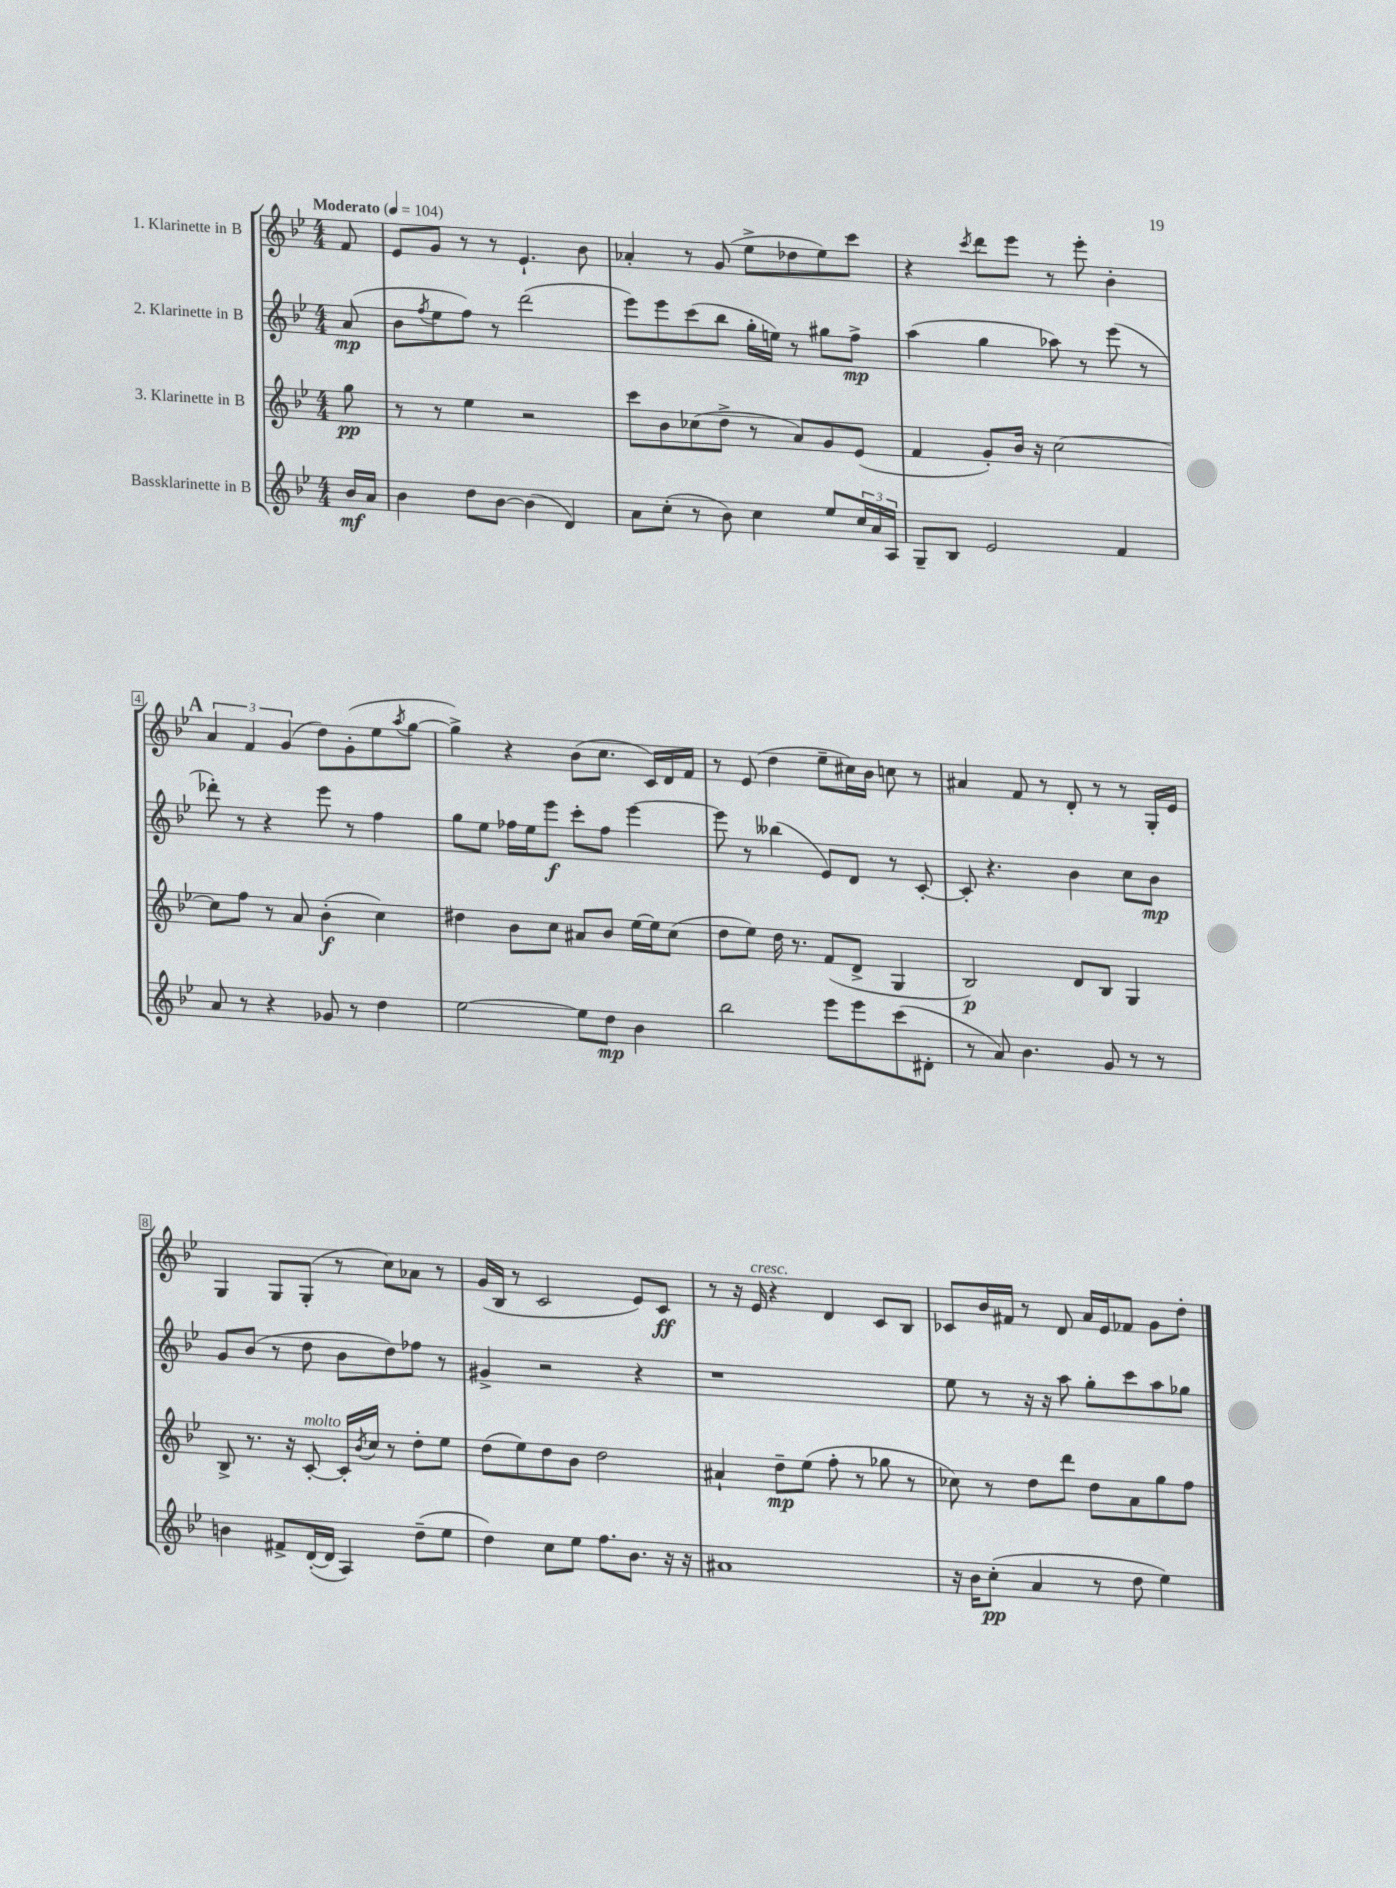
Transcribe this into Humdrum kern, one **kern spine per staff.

**kern	**kern	**kern	**kern
*staff4	*staff3	*staff2	*staff1
*clefG2	*clefG2	*clefG2	*clefG2
*k[b-e-]	*k[b-e-]	*k[b-e-]	*k[b-e-]
*M4/4	*M4/4	*M4/4	*M4/4
*MM104	*MM104	*MM104	*MM104
16b-/LL	8gg\	(8a/	8f/
16a/JJ	.	.	.
=	=	=	=
4b-\	8r	8b-\L	8e-/L
.	.	8qff/	.
.	8r	8ee-\	8g/J
8dd\L	4ee-\	8ff\J)	8r
[8b-\J	.	8r	8r
(4b-\]	2r	(2ddd\	4.e-`/
4d/)	.	.	.
.	.	.	8b-\
=	=	=	=
8a\L	8ccc\L	8eee-\L)	4a-'/
(8cc'\J	8b-\	8eee-\	.
8r	(8cc-\	(8ccc\	8r
8b-\)	8dd^\J	8bb-\J	(8g/
4cc\	8r	16gg'\LL	8ee-^\L
.	.	16ee\JJ)	.
.	8a/L)	8r	8dd-\
8ee-/L	8g/	8gg#\L	8ee-\)
24cc/L	(8e-/J	8ff^\J	8ccc\J
24a/	.	.	.
24A/JJ	.	.	.
=	=	=	=
8G~/L	4f/	(4aa\	4r
8B-/J	.	.	.
.	.	.	8qccc/
2e-/	8g'/L)	4gg\	8ddd\L
.	16b-/Jk	.	8eee-\J
.	16r	.	.
.	[2cc\	8aa-\)	8r
.	.	8r	8eee-'\
4f/	.	(8eee-\	4b-'\
.	.	8r	.
=	=	=	=
8a/	8cc\]L	8ddd-'\)	6a/
8r	8ff\J	8r	.
.	.	.	6f/
4r	8r	4r	.
.	.	.	(6g/
.	8a/	.	.
8g-/	(4b-'\	8eee-\	8dd\L)
8r	.	8r	(8g'\
4dd\	4cc\)	4ff\	8ee-\
.	.	.	8qaa/
.	.	.	[8gg\J
=	=	=	=
[2ee-\	4dd#\	8gg\L	4gg^\])
.	.	8ee-\J	.
.	8b-\L	16ff-\LL	4r
.	.	16ee-\J	.
.	8cc\J	8eee-\J	.
8ee-\]L	8a#/L	8ccc'\L	(8b-\L
8dd\J	8b-/J	8ff-\J	8.cc\J
4b-\	[16ee-\LL	[4eee-\	.
.	16ee-\]J	.	16c/LL)
.	(8cc\J	.	16d/
.	.	.	16f/JJ
=	=	=	=
2bb-\	8dd\L	8eee-\]	8r
.	8ee-\J)	8r	(8e-/
.	16dd\	(4bb--\	4dd\
.	8.r	.	.
8eee-\L	(8f/L	8e-/L)	8ee-~\L
8eee-\	8d^/J	8d/J	16cc#\L)
.	.	.	16b-\JJ
(8ccc\	4G/	8r	8cc\
8d#'\J	.	[8c'/	8r
=	=	=	=
8r	2B-/)	8c'/]	4a#/
8a/)	.	4.r	.
4.b-\	.	.	8f/
.	.	.	8r
.	8d/L	4b-\	8d'/
8g/	8B-/J	.	8r
8r	4G/	8cc\L	8r
8r	.	8b-\J	16G'/LL
.	.	.	16e-/JJ
=	=	=	=
4b\	8B-^/	8g/L	4G/
.	8.r	(8b-/J	.
8f#^/L	.	8r	8G/L
.	16r	.	.
([16d'/L	[8c'/	8dd\	(8G'/J
16d/]JJ	.	.	.
4A/)	16c'/]LL	8b-\L	8r
.	8qb-/	.	.
.	16cc/JJ	.	.
.	8r	8dd\)	8cc\L)
(8dd~\L	8dd'\L	8ff-\J	8a-\J
8ee-\J	8ee-\J	8r	8r
=	=	=	=
4dd\)	(8dd\L	4g#^/	(16g/LL
.	.	.	16B-/JJ
.	8ee-\)	.	8r
8cc\L	8dd\	2r	2c/
8ee-\J	8b-\J	.	.
8.ff\L	2dd\	.	.
8.b-\J	.	.	.
.	.	4r	8e-/L)
16r	.	.	8c/J
16r	.	.	.
=	=	=	=
1a#	4a#`/	1r	8r
.	.	.	16r
.	.	.	16e-/
.	8dd~\L	.	4r
.	(8ee-\J	.	.
.	8ff'\	.	4d/
.	8r	.	.
.	8gg-\	.	8c/L
.	8r	.	8B-/J
=	=	=	=
16r	8cc-\)	8ee-\	8c-/L
16b-\LK	.	.	.
(8cc'\J	8r	8r	16b-/L
.	.	.	16f#/JJ
4a/	8dd\L	16r	8r
.	.	16r	.
.	8ddd\J	8aa\	8d/
8r	8dd\L	8gg'\L	16a/LL
.	.	.	16e-/J
8dd\	8a\	8ccc\	8f-/J
4ee-\)	8gg\	8aa\	8g\L
.	8ff\J	8gg-\J	8dd'\J
==	==	==	==
*-	*-	*-	*-
